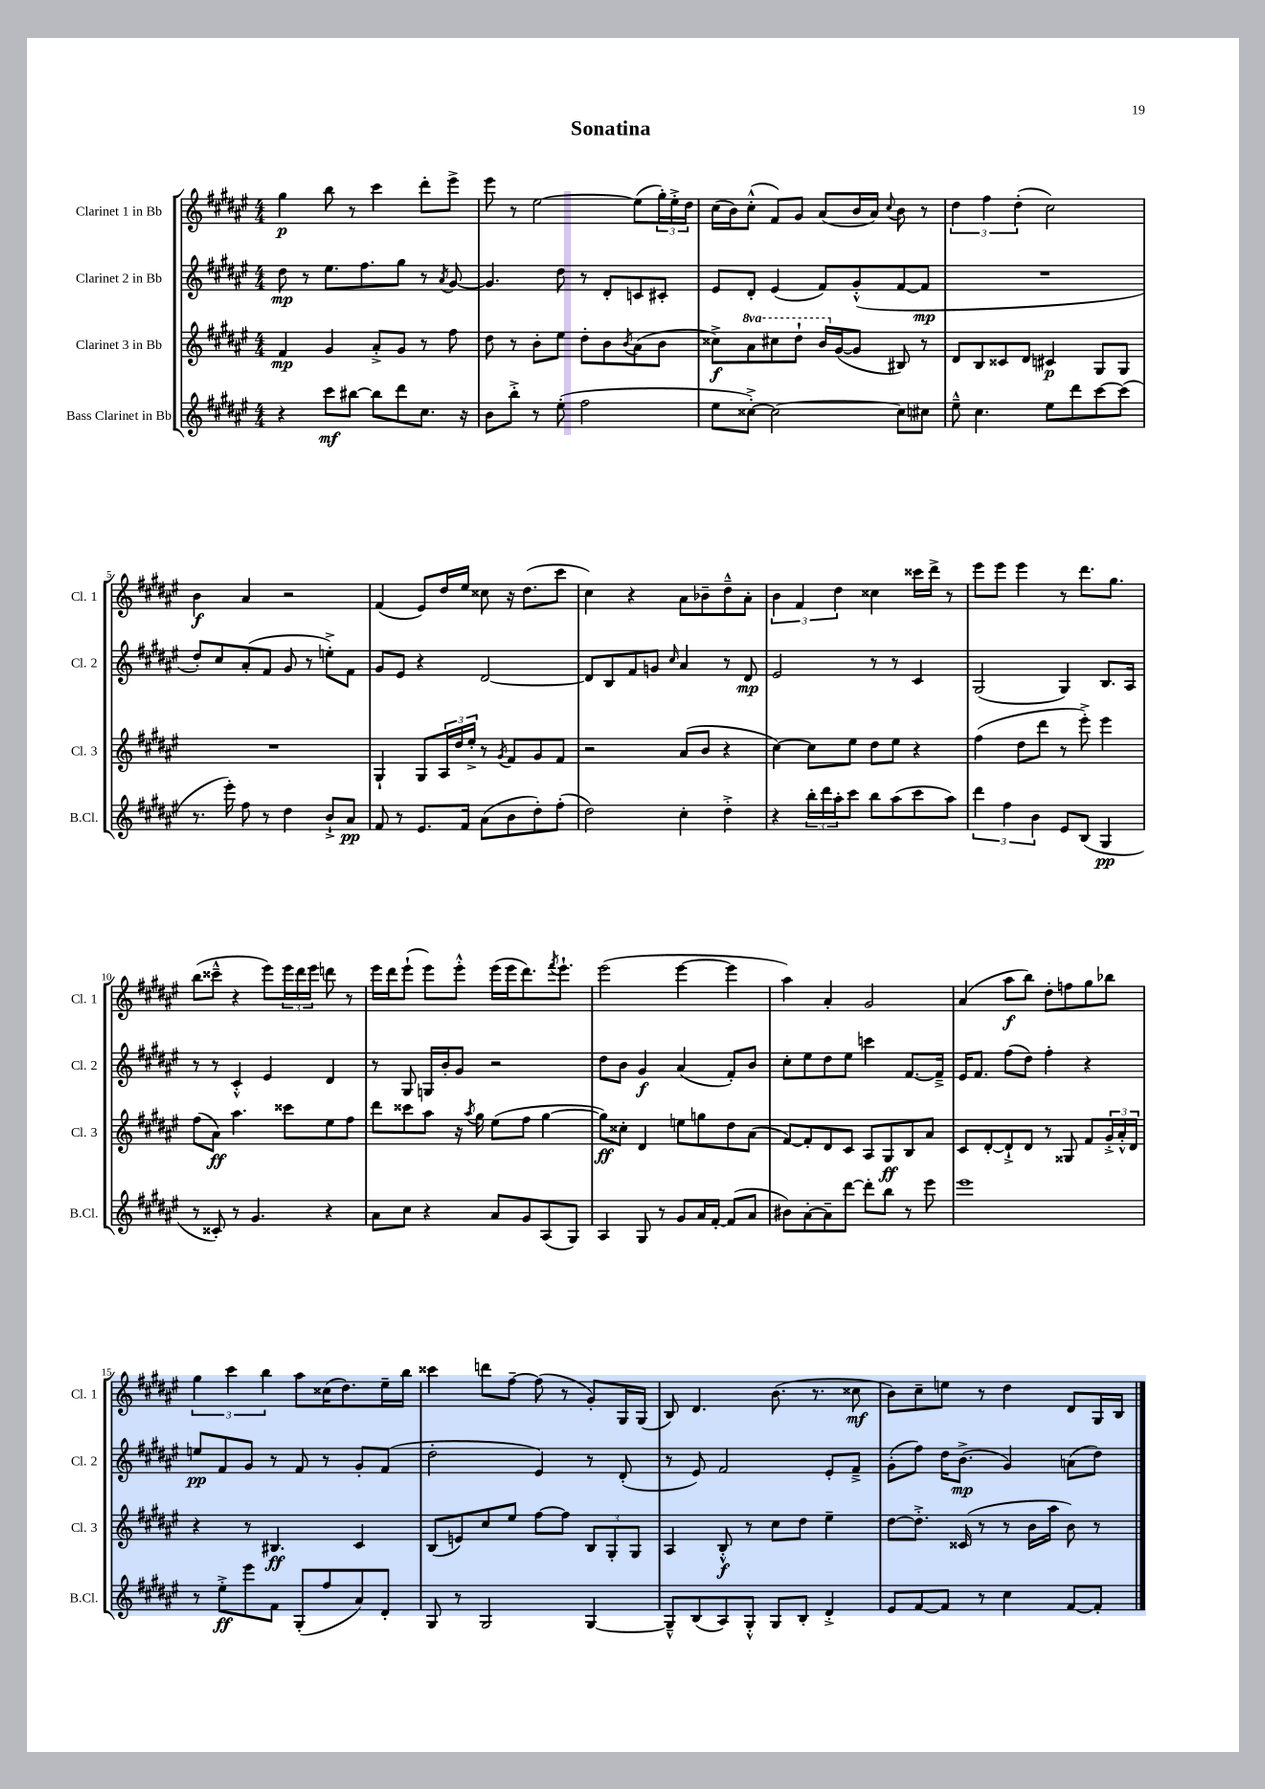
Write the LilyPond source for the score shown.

\header { title = "Sonatina" }
<<
\new StaffGroup <<
\new Staff = "s0" \with { instrumentName = "Clarinet 1 in Bb" shortInstrumentName = "Cl. 1" } {
    \clef treble \key fis \major \numericTimeSignature \time 4/4
    gis''4\p b''8 r8 cis'''4 dis'''8-. eis'''8-> |
    eis'''8 r8 eis''2~ eis''8( \tuplet 3/2 { gis''16-.) eis''16-.-> dis''16 } |
    cis''16( b'16) cis''8-.-^( fis'8) gis'8 ais'8( b'16 ais'16) \appoggiatura { cis''8 } b'8 r8 |
    \tuplet 3/2 { dis''4 fis''4 dis''4-.( } cis''2) |
    b'4\f ais'4 r2 |
    fis'4( eis'8) dis''16 eis''16 cisis''8 r16 dis''8.( cis'''8 |
    cis''4) r4 ais'8 bes'8-- dis''8---^ ais'8-. |
    \tuplet 3/2 { b'4 fis'4 dis''4 } cisis''4 cisis'''16 dis'''16-> r8 |
    eis'''8 eis'''8 eis'''4 r8 dis'''8. gis''8. |
    b''8( cisis'''8---^ r4 eis'''8) \tuplet 3/2 { eis'''16 dis'''16 eis'''16 } d'''8 r8 |
    eis'''16 dis'''16 eis'''8-!( eis'''8) eis'''8-.-^ eis'''16( eis'''16 dis'''8.) \acciaccatura { fis'''8 } eis'''8.-! |
    eis'''2( eis'''4~ eis'''4 |
    ais''4) ais'4-. gis'2 |
    ais'4( ais''8\f b''8) dis''8-. f''8 gis''8 bes''8 |
    \tuplet 3/2 { gis''4 cis'''4 b''4 } ais''8 cisis''16( dis''8.) eis''16-- b''16 |
    cisis'''4 d'''8 fis''8~-- fis''8( r8 gis'8-.) gis16 gis16( |
    b8) dis'4. b'8.( r8. cisis''8\mf |
    b'8) cis''8-- e''8 r8 dis''4 dis'8 gis16 b16 \bar "|." |
}
\new Staff = "s1" \with { instrumentName = "Clarinet 2 in Bb" shortInstrumentName = "Cl. 2" } {
    \clef treble \key fis \major \numericTimeSignature \time 4/4
    dis''8\mp r8 eis''8. fis''8. gis''8 r8 \acciaccatura { ais'8 } gis'8~ |
    gis'4. dis''8 r8 dis'8-. c'8 cis'8-. |
    eis'8 dis'8-. eis'4( fis'8) gis'8-.-^( fis'8~ fis'8\mp |
    R1 |
    dis''8-.) cis''8 ais'8-.( fis'8 gis'8 r8 e''8-.->) fis'8 |
    gis'8 eis'8 r4 dis'2~ |
    dis'8 b8 fis'8 g'8 \grace { cis''16 } ais'4 r8 dis'8\mp |
    eis'2 r8 r8 cis'4 |
    gis2( gis4) b8. ais16 |
    r8 r8 cis'4-.-^ eis'4 dis'4 |
    r8 gis8 g16 b'16-. gis'8 r2 |
    dis''8 b'8 gis'4\f ais'4( fis'8-.) b'8 |
    cis''8-. eis''8 dis''8 eis''8 c'''4 fis'8.~ fis'16---> |
    eis'16 fis'8. fis''8( dis''8) fis''4-. r4 |
    e''8\pp fis'8 gis'8 r8 fis'8 r8 gis'8-. fis'8( |
    dis''2-. eis'4) r8 dis'8-.( |
    r8 eis'8) fis'2 eis'8-. fis'8---> |
    gis'8-.( fis''8) dis''16 b'8.->\mp( gis'4) a'8( dis''8) \bar "|." |
}
\new Staff = "s2" \with { instrumentName = "Clarinet 3 in Bb" shortInstrumentName = "Cl. 3" } {
    \clef treble \key fis \major \numericTimeSignature \time 4/4 \set Staff.ottavationMarkups = #ottavation-simple-ordinals
    fis'4\mp gis'4 ais'8-.-> gis'8 r8 fis''8 |
    dis''8 r8 b'8-. eis''8 dis''8-. b'8 \acciaccatura { b'8 } ais'8( b'8 |
    cisis''8->\f) \ottava #1 ais''8 cis'''!8 dis'''8-! b''16 \ottava #0 gis'16~( gis'8 bis8) r8 |
    dis'8 b8 cisis'8 dis'8 cis'4\p gis8 gis8 |
    R1 |
    gis4-! gis8 \tuplet 3/2 { ais16 dis''16 eis''16-.-> } r8 \acciaccatura { gis'8 } fis'8 gis'8 fis'8 |
    r2 ais'8( b'8 r4 |
    cis''4~) cis''8 eis''8 dis''8 eis''8 r4 |
    fis''4( dis''8 dis'''8 r8 eis'''8-.->) eis'''4 |
    fis''8( ais'8\ff) ais''4. cisis'''8 eis''8 fis''8 |
    dis'''8 cisis'''8 ais''8 r16 \acciaccatura { ais''8 } gis''16 eis''8( fis''8 gis''4~ |
    gis''8\ff) cisis''8-. dis'4 e''8 g''8 dis''8 ais'8( |
    fis'8~) fis'8-. dis'8 cis'8 ais8 gis8\ff b8 ais'8 |
    cis'8 dis'8~-. dis'8-!-> dis'8 r8 gisis8 fis'8 \tuplet 3/2 { gis'16-.-> ais'16-.-^ dis'16 } |
    r4 r8 bis4.\ff cis'4 |
    b8( e'8) cis''8 eis''8 fis''8~ fis''8 \tuplet 3/2 { b8 gis8-. gis8 } |
    ais4 b8-.-^\f r8 cis''8 dis''8 eis''4-- |
    dis''8~ dis''8.-.-> cisis'16( r8 r8 b'16 ais''16 b'8) r8 \bar "|." |
}
\new Staff = "s3" \with { instrumentName = "Bass Clarinet in Bb" shortInstrumentName = "B.Cl." } {
    \clef treble \key fis \major \numericTimeSignature \time 4/4
    r4 cis'''8\mf bis''8~ bis''8 dis'''8 cis''8. r16 |
    b'8 b''8-.-> r8 eis''8-.( fis''2 |
    eis''8 cisis''8~-.->) cisis''2~ cisis''8 cis''8 |
    eis''8---^ cis''4. eis''8 dis'''8 cis'''8~ cis'''8( |
    r8. eis'''16-.) fis''8 r8 dis''4 b'8-!-> ais'8\pp |
    fis'8 r8 eis'8. fis'16 ais'8( b'8 dis''8-.) fis''8-.( |
    dis''2) cis''4-. dis''4-.-> |
    r4 \tuplet 3/2 { b''16-. dis'''16 ais''16-. } cis'''8 b''8 ais''8( cis'''8 ais''8) |
    \tuplet 3/2 { dis'''4 fis''4 b'4 } eis'8 b8( gis4\pp |
    r8 cisis'8-.) r8 gis'4. r4 |
    ais'8 cis''8 r4 ais'8 gis'8 ais8( gis8) |
    ais4 gis8 r8 gis'8 ais'16 fis'16~-. fis'8( ais'8 |
    bis'8) ais'8~-. ais'8-- dis'''8~ dis'''8-. b''8 r8 eis'''8 |
    eis'''1 |
    r8 eis''8-.->\ff eis'''8 fis'8 gis8-.( fis''8 ais'8) dis'8-. |
    gis8 r8 gis2 gis4~ |
    gis8---^ b8( ais8) gis8-.-^ gis8 b8-. dis'4-.-> |
    eis'8 fis'8~ fis'8 r8 cis''4 fis'8~ fis'8-. \bar "|." |
}
>>
>>
